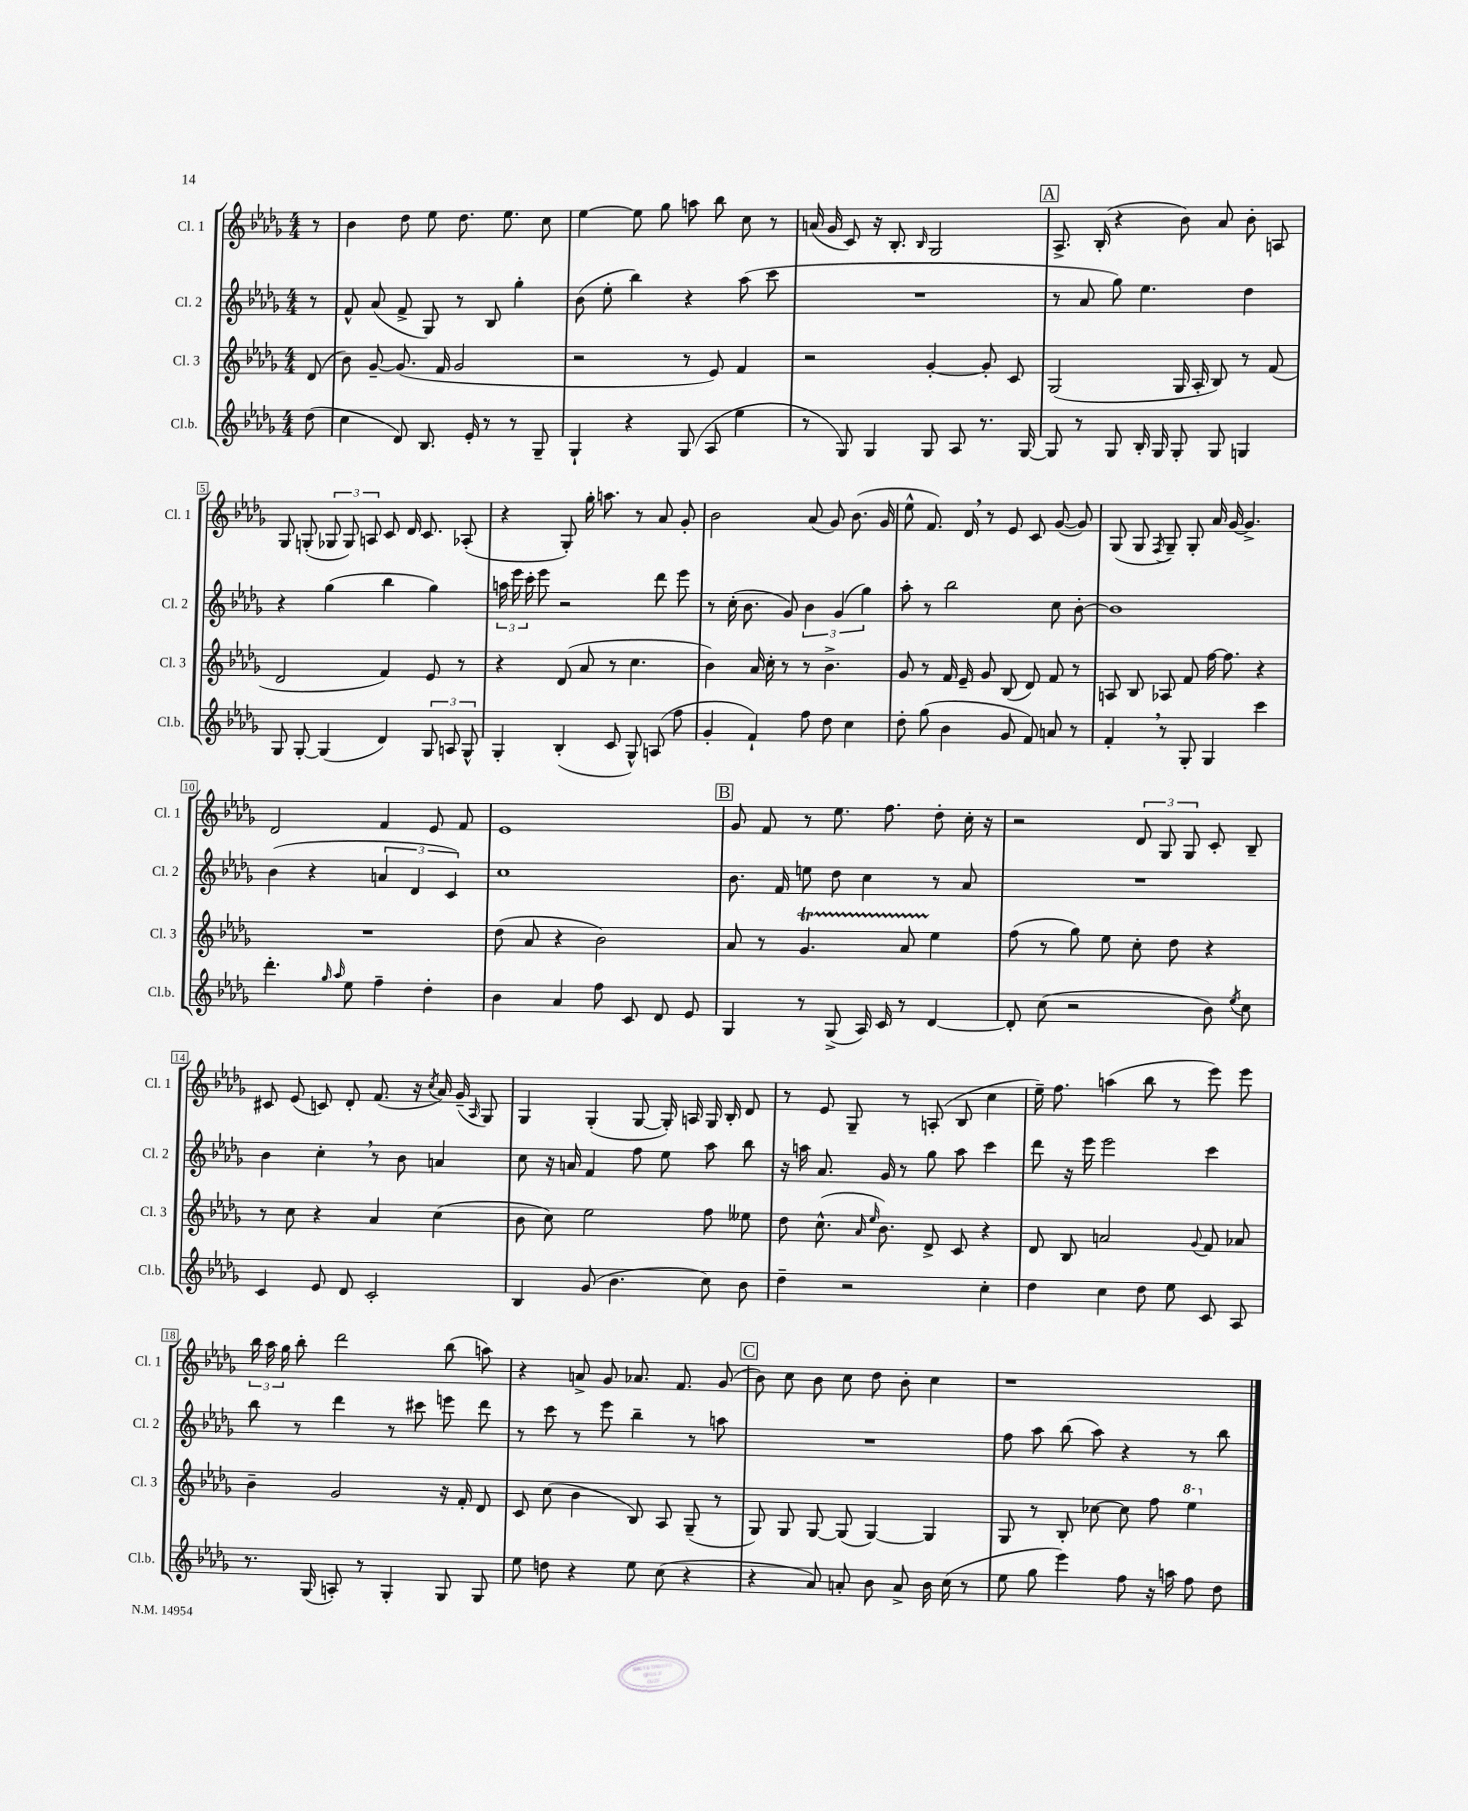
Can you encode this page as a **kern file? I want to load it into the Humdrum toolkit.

**kern	**kern	**kern	**kern
*staff4	*staff3	*staff2	*staff1
*clefG2	*clefG2	*clefG2	*clefG2
*k[b-e-a-d-g-]	*k[b-e-a-d-g-]	*k[b-e-a-d-g-]	*k[b-e-a-d-g-]
*M4/4	*M4/4	*M4/4	*M4/4
(8dd-\	(8d-/	8r	8r
=	=	=	=
4cc\	8b-\)	8f^^/	4b-\
.	[8g-~/	(8a-/	.
8d-/)	(8.g-/]	8f^/	8dd-\
8.B-/	.	8G-/)	8ee-\
.	16f/	.	.
.	2g-/	8r	8.dd-\
16e-'/	.	.	.
8r	.	8B-/	.
.	.	.	8.ee-\
8r	.	4gg-'\	.
8G-~/	.	.	8cc\
=	=	=	=
4G-`/	2r	(8b-\	[4ee-\
.	.	8ee-'\	.
4r	.	4bb-\)	8ee-\]
.	.	.	8gg-\
(8G-/	8r	4r	8aa\
8A-/	8e-/)	.	8bb-\
4ee-\	4f/	(8aa-\	8cc\
.	.	8ccc\	8r
=	=	=	=
8r	2r	1r	(16a/
.	.	.	16g-/
8G-/)	.	.	8c/)
4G-/	.	.	16r
.	.	.	8.B-'/
.	.	.	16qqB-/
8G-/	[4g-'/	.	2G-/
8A-/	.	.	.
8.r	8g-'/]	.	.
.	8c/	.	.
[16G-/	.	.	.
=	=	=	=
8G-/]	(2G-/	8r	8.A-^/
8r	.	8a-/	.
.	.	.	(16B-'/
8G-/	.	8gg-\)	4r
16B-'/	.	4.ee-\	.
16G-/	.	.	.
8G-'/	16G-/	.	8b-\)
.	16A-'/	.	.
8G-/	8B-/)	.	8a-/
4G/	8r	4dd-\	8b-'\
.	(8f/	.	8A/
=	=	=	=
8G-/	2d-/	4r	8G-/
[8G-'/	.	.	(8G'/
(4G-/]	.	(4gg-\	12G-/
.	.	.	12G-/)
.	.	.	12A/
4d-/)	4f/)	4bb-\	8c/
.	.	.	16d-/
.	.	.	8.c/
12G-/	8e-/	4gg-\)	.
12A/	.	.	.
.	8r	.	(8A-'/
12G-^^/	.	.	.
=	=	=	=
4G-'/	4r	24aa\	4r
.	.	24eee-\	.
.	.	24ccc'\	.
.	.	8eee-\	.
(4B-'/	(8d-/	2r	8G-'/)
.	8a-/	.	16gg-'\
.	.	.	8.aa\
8c/	8r	.	.
8G-^^/)	4.cc\	.	8r
(8A/	.	8ddd-\	8a-/
8ff\	.	8eee-\	8g-'/
=	=	=	=
4g-'/	4b-\)	8r	2b-\
.	.	(16cc'\	.
.	.	8.b-\	.
4f`/)	16a-/	.	.
.	16cc'\	.	.
.	8r	8g-/)	.
8ff\	8r	6b-\	(8a-/
8dd-\	4.b-^\	.	8g-/)
.	.	(6g-/	.
4cc\	.	.	(8.b-\
.	.	6gg-\)	.
.	.	.	16g-/
=	=	=	=
8dd-'\	8g-/	8aa-'\	8ee-^^\
(8gg-\	8r	8r	8.f/)
4b-\	16f/	2bb-\	.
.	16e-~/	.	16d-/
.	8g-/	.	8r
8g-/	(8B-/	.	8e-/
8f/)	8d-/)	.	8c/
8a/	8f/	8cc\	([8g-/
8r	8r	[8b-'\	8g-/])
=	=	=	=
4f'/	8A/	1b-]	(8G-/
.	8B-/	.	8G-/
.	.	.	8qF/
8r	8A-/	.	8G-~/)
8G-'/	8f/	.	8G-'/
4G-/	[16ff\	.	16a-/
.	8.ff\]	.	[16g-/
.	.	.	4.g-^/]
4ccc\	4r	.	.
=	=	=	=
4.ddd-'\	1r	(4b-\	2d-/
.	.	4r	.
16qqgg-/	.	.	.
16qqaa-/	.	.	.
8ee-\	.	.	.
4ff~\	.	6a/	4f/
.	.	6d-/	.
4dd-'\	.	.	8e-/
.	.	6c/)	.
.	.	.	8f/
=	=	=	=
4b-\	(8dd-\	1cc	1e-
.	8a-/	.	.
4a-/	4r	.	.
8ff\	2b-\)	.	.
8c/	.	.	.
8d-/	.	.	.
8e-/	.	.	.
=	=	=	=
4G-/	8a-/	8.b-\	8g-/
.	8r	.	8f/
.	.	16f/	.
8r	4.g-/	8ee\	8r
(8G-^/	.	8dd-\	8.ee-\
16A-/)	.	4cc\	.
16c/	.	.	8.ff\
8r	8a-/	.	.
[4d-/	4ee-\	8r	8dd-'\
.	.	8a-/	16cc'\
.	.	.	16r
=	=	=	=
8d-'/]	(8ff\	1r	2r
(8cc\	8r	.	.
2r	8gg-\)	.	.
.	8ee-\	.	.
.	8cc'\	.	12d-/
.	.	.	12G-/
.	8dd-\	.	.
.	.	.	12G-/
8b-\)	4r	.	8c'/
8qee-/	.	.	.
8cc\	.	.	8B-~/
=	=	=	=
4c/	8r	4b-\	8c#/
.	8cc\	.	(8e-/
8e-/	4r	4cc'\	8c/)
8d-/	.	.	8d-'/
2c'/	4a-/	8r	(8.f/
.	.	8b-\	.
.	.	.	16r
.	.	.	8qcc/
.	(4cc\	4a/	16a-/)
.	.	.	(16g-~/
.	.	.	16qqA-/
.	.	.	8G-/)
=	=	=	=
4B-/	8b-\	8cc\	4G-/
.	8cc\)	16r	.
.	.	16a/	.
(8g-/	2ee-\	4f/	(4G-'/
4.b-\	.	.	.
.	.	8ff\	[8G-/
.	.	8ee-\	16G-'/])
.	.	.	16A/
8cc\)	8ff\	8aa-\	16G-/
.	.	.	16B-'/
8b-\	8ee--\	8bb-\	8d-/
=	=	=	=
4dd-~\	8dd-\	16r	8r
.	.	16aa\	.
.	(8.cc^^\	8.a-/	8e-/
2r	.	.	8G-~/
.	16qqa-/	.	.
.	16qqee-/	.	.
.	8.b-\)	16g-/	.
.	.	8r	8r
.	8d-^/	8gg-\	(8A'/
.	8c/	8aa\	8B-/
4cc'\	4r	4ccc\	4cc\
=	=	=	=
4dd-\	8d-/	8ddd-\	16ee-~\)
.	.	.	8.ff\
.	8B-/	16r	.
.	.	16eee-\	.
4cc\	2a/	2eee-\	(4aa\
8dd-\	.	.	8bb-\
8ee-\	.	.	8r
.	8qqg-/	.	.
8c/	8f/	4ccc\	8eee-\)
8A-/	8a-/	.	8eee-\
=	=	=	=
8.r	4b-~\	8bb-\	24bb-\
.	.	.	24aa-\
.	.	.	24gg-\
.	.	8r	8bb-'\
(16G-/	.	.	.
8A'/)	2g-/	4ddd-\	2ddd-\
8r	.	.	.
4G-'/	.	8r	.
.	.	8ccc#\	.
8G-/	16r	8eee\	(8bb-\
.	16f'/	.	.
8G-/	8d-/	8ddd-\	8aa\)
=	=	=	=
8ee-\	8c/	8r	4r
8dd\	(8cc\	8ccc\	.
4r	4b-\	8r	8a^/
.	.	8eee-\	8g-/
8ee-\	8B-/)	4bb-~\	8.a-/
(8cc\	8A-/	.	.
.	.	.	8.f/
4r	(8G-~/	8r	.
.	8r	8aa\	(8g-/
=	=	=	=
4r	8G-/)	1r	8b-\)
.	8G-/	.	8cc\
8a-/)	[8G-/	.	8b-\
8a'/	(8G-/]	.	8cc\
8b-\	[4G-/)	.	8dd-\
8a^/	.	.	8b-'\
16b-\	4G-/]	.	4cc\
(16cc\	.	.	.
8r	.	.	.
=	=	=	=
8ee-\	8G-/	8ff\	1r
8gg-\	8r	8aa-\	.
4eee-\)	8B-'/	(8bb-\	.
.	[8cc-\	8aa-\)	.
8ff\	8cc-\]	4r	.
16r	8ff\	.	.
16aa\	.	.	.
8ff\	4eee-\	8r	.
8dd-\	.	8bb-\	.
==	==	==	==
*-	*-	*-	*-
